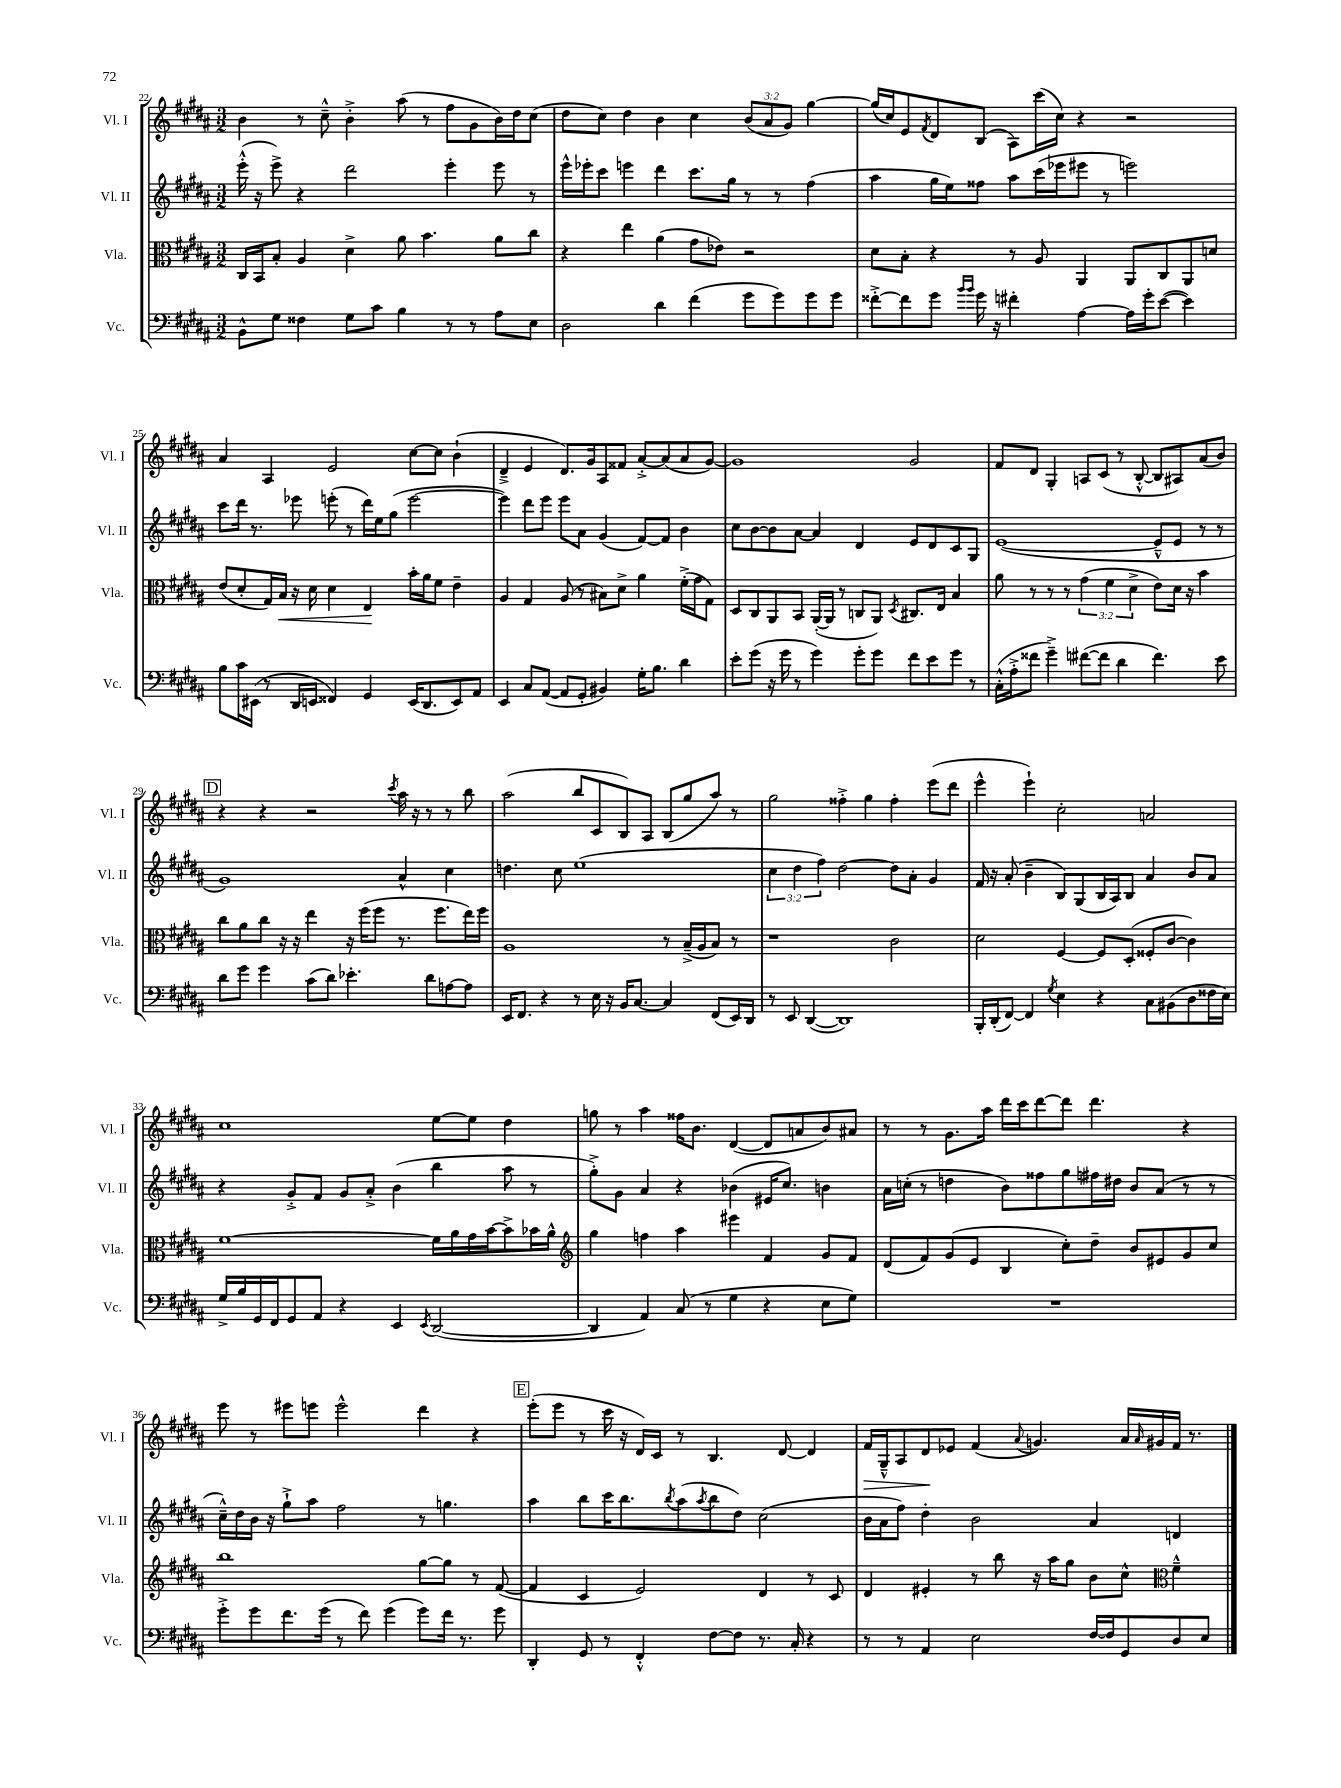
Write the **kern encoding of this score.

**kern	**kern	**kern	**kern
*staff4	*staff3	*staff2	*staff1
*clefF4	*clefC3	*clefG2	*clefG2
*k[f#c#g#d#a#]	*k[f#c#g#d#a#]	*k[f#c#g#d#a#]	*k[f#c#g#d#a#]
*M3/2	*M3/2	*M3/2	*M3/2
8BB^^	16C#	(16eee'^^	4b
.	16BB	16r	.
8G#	8B'	8eee^)	.
4F##	4A#	4r	8r
.	.	.	8cc#~^^
8G#	4d#^	2ddd#	4b'^
8c#	.	.	.
4B	8a#	.	(8aa#
.	4.b	.	8r
8r	.	4eee'	8ff#
8r	.	.	8g#
8A#	8a#	8eee	16b)
.	.	.	16dd#
8E	8cc#	8r	(8cc#
=	=	=	=
2D#	4r	16eee^^	8dd#
.	.	16eee-'	.
.	.	8ccc#	8cc#)
.	4ee	4eee	4dd#
4d#	(4a#	4ddd#	4b
(4f#	8g#	8.ccc#	4cc#
.	8e-)	.	.
.	.	16gg#	.
8g#	2r	8r	(12b
.	.	.	12a#
8g#)	.	8r	.
.	.	.	12g#)
8g#	.	(4ff#	[4gg#
8g#	.	.	.
=	=	=	=
[8f##'^	8d#	4aa#	(16gg#]
.	.	.	16cc#)
8f##]	8B'	.	8e
.	.	.	8qf#
8g#	4r	16gg#	8d#
.	.	16ee)	.
16qqb	.	.	.
16qqb	.	.	.
16g#	.	8ff##	(8B
16r	.	.	.
4f#'	8r	8aa#	8A#)
.	8A#	(16ccc#	(16ccc#
.	.	16eee-	16cc#)
[4A#	4AA#	8eee#	4r
.	.	8r	.
16A#]	8AA#	2eee)	2r
16g#'	.	.	.
([8e	8C#	.	.
4e])	8AA#	.	.
.	8d	.	.
=	=	=	=
8B	(8e	8ccc#	4a#
16c#	8d#'	16ddd#	.
(16EE#	.	8.r	.
8r	16G#)	.	4A#
.	16B	.	.
16DD#	16r	8eee-	.
16EE	16d#	.	.
4FF##)	4d#	(8eee'	2e
.	.	8r	.
4GG#	4E	16ddd#)	.
.	.	16ee	.
.	.	(8gg#	.
(16EE	16b'	[2eee	[8cc#
8.DD#	16a#	.	.
.	8f#	.	8cc#]
8EE)	4e~	.	(4b`
8AA#	.	.	.
=	=	=	=
4EE	4A#	4eee])	4d#~^
8C#	4G#	8ddd#	4e
([8AA#	.	8eee	.
8AA#]	(8A#	8eee	8.d#)
8GG#'	8r	8a#	.
.	.	.	16g#
4BB#)	8B#)	(4g#	8A#
.	8d#^	.	8f##
16G#'	4a#	[8f#)	[8a#'^
8.B	.	.	.
.	.	8f#]	(8a#]
4d#	(16f#'^	4b	8a#
.	16g#	.	.
.	8G#)	.	[8g#)
=	=	=	=
8e'	8D#	8cc#	1g#]
(8g#	8C#	[8b	.
16r	8AA#	8b]	.
16g#	.	.	.
8r	8BB	[8a#	.
4g#)	([16AA#'	4a#]	.
.	16AA#]	.	.
.	8r	.	.
8g#'	8C	4d#	.
8g#	8AA#)	.	.
.	8qD#	.	.
8f#	8.C#	8e	2g#
8e	.	8d#	.
.	16E	.	.
8g#	4B	8c#	.
8r	.	8G#	.
=	=	=	=
(16C#'^^	8a#	([1e	8f#
16A#'^	.	.	.
8f##	8r	.	8d#
4g#~^)	8r	.	4G#'
.	8r	.	.
([8f#	(6g#	.	8A
8f#]	.	.	(8c#
.	6f#	.	.
4d#	.	.	8r
.	6d#^	.	.
.	.	.	[8B'^^
4.f#)	8e)	8e~^^]	8B]
.	16d#	8e	8A#)
.	16r	.	.
.	4b	8r	(8a#
8e	.	8r	8b)
=	=	=	=
8d#	8cc#	1g#)	4r
8g#	8a#	.	.
4g#	8cc#	.	4r
.	16r	.	.
.	16r	.	.
(8c#	4ee	.	2r
8d#)	.	.	.
4.e-'	16r	.	.
.	(16ff#	.	.
.	8ff#	.	.
.	.	.	8qccc#
.	8.r	4a#^^	16aa#
.	.	.	16r
8d#	.	.	8r
.	8.ff#	.	.
[8A	.	4cc#	8r
8A]	16ee)	.	8bb
.	16ff#	.	.
=	=	=	=
16EE	1A#	4.dd	(2aa#
8.FF#	.	.	.
4r	.	.	.
.	.	8cc#	.
8r	.	(1ee	8bb
16E	.	.	8c#
16r	.	.	.
16BB	.	.	8B)
[8.C#	.	.	.
.	.	.	8A#
4C#]	8r	.	(8B
.	(16B~^	.	8gg#
.	16A#	.	.
(8FF#	8B)	.	8aa#)
16EE)	8r	.	8r
16DD#	.	.	.
=	=	=	=
8r	1r	6cc#	2gg#
8EE	.	.	.
.	.	6dd#	.
([4DD#	.	.	.
.	.	6ff#)	.
1DD#])	.	[2dd#	4ff##'^
.	.	.	4gg#
.	2c#	8dd#]	4ff##'
.	.	8a#'	.
.	.	4g#	(8eee
.	.	.	8ddd#
=	=	=	=
16BBB'	2d#	16f#	4eee^^
(16DD#'	.	16r	.
[8FF#)	.	(8a#'	.
4FF#]	.	4b~	4eee`)
8qG#	.	.	.
4E	[4F#	8B)	2cc#'
.	.	(8G#	.
4r	8F#]	16B	.
.	.	16A#)	.
.	(8D#'	8B	.
8C#	8F##'	4a#	2a
(8BB#	[8c#	.	.
8D#	4c#])	8b	.
16F##	.	8a#	.
16E)	.	.	.
=	=	=	=
16G#^	[1f#	4r	1cc#
16B	.	.	.
16GG#	.	.	.
16FF#	.	.	.
8GG#	.	8g#'^	.
8AA#	.	8f#	.
4r	.	8g#	.
.	.	8a#'^	.
4EE	.	(4b	.
8qEE	.	.	.
([2DD#	16f#]	4bb	[8ee
.	16a#	.	.
.	16g#	.	8ee]
.	[16b	.	.
.	8b^]	8aa#	4dd#
.	16b-	8r	.
.	16a#^^	.	.
=	=	=	=
*	*clefG2	*	*
4DD#]	4gg#	8gg#'^)	8gg
.	.	8g#	8r
4AA#)	4ff	4a#	4aa#
(8C#	4aa#	4r	16ff##
.	.	.	8.b
8r	.	.	.
4G#	4eee#	(4b-	([4d#
4r	4f#	16e#	8d#]
.	.	8.cc#)	.
.	.	.	8a
8E	8g#	4b	8b)
8G#)	8f#	.	8a#
=	=	=	=
1.r	(8d#	16a#	8r
.	.	(16cc'	.
.	8f#)	8r	8r
.	(8g#	4dd	8.g#
.	8e	.	.
.	.	.	16aa#
.	4B	8b)	16ddd#
.	.	.	16ccc#
.	.	8ff##	[8ddd#
.	8cc#')	8gg#	8ddd#]
.	8dd#~	16ff#	4.ddd#
.	.	16dd#	.
.	8b	8b	.
.	8e#	(8a#	.
.	8g#	8r	4r
.	8cc#	8r	.
=	=	=	=
8g#'^	1bb	16cc#~^^)	8eee
.	.	16dd#	.
8g#	.	16b	8r
.	.	16r	.
8.f#	.	8gg#`^	8eee#
.	.	8aa#	8eee
(16g#	.	.	.
8r	.	2ff#	2eee^^
8f#)	.	.	.
(4g#	.	.	.
8g#)	[8gg#	8r	4ddd#
16f#	8gg#]	4.gg	.
8.r	.	.	.
.	8r	.	4r
8g#	([8f#	.	.
=	=	=	=
4DD#'	4f#]	4aa#	(8eee'
.	.	.	8eee
8GG#	4c#	8bb	8r
8r	.	16ccc#	16ccc#
.	.	8.bb	16r
4FF#'^^	2e)	.	16d#)
.	.	.	16c#
.	.	8qbb	.
.	.	(8aa#	8r
.	.	8qaa#	.
[8F#	.	8bb	4.B
8F#]	.	8dd#)	.
8.r	4d#	(2cc#	.
.	.	.	[8d#
16C#'	.	.	.
4r	8r	.	4d#]
.	8c#	.	.
=	=	=	=
8r	4d#	16b	16f#
.	.	16a#	16G#~^^
8r	.	8ff#)	8A#
4AA#	4e#'	4dd#'	8d#
.	.	.	8e-
2E	8r	2b	(4f#
.	8bb	.	.
.	.	.	8qqa#
.	16r	.	4.g)
.	16aa#	.	.
.	8gg#	.	.
[16F#	8b	4a#	.
16F#]	.	.	.
8GG#	8cc#^^	.	16a#
.	.	.	16qqa#
.	.	.	16g#
*	*clefC3	*	*
8D#	4f#~^^	4d	16f#
.	.	.	8.r
8E	.	.	.
==	==	==	==
*-	*-	*-	*-
